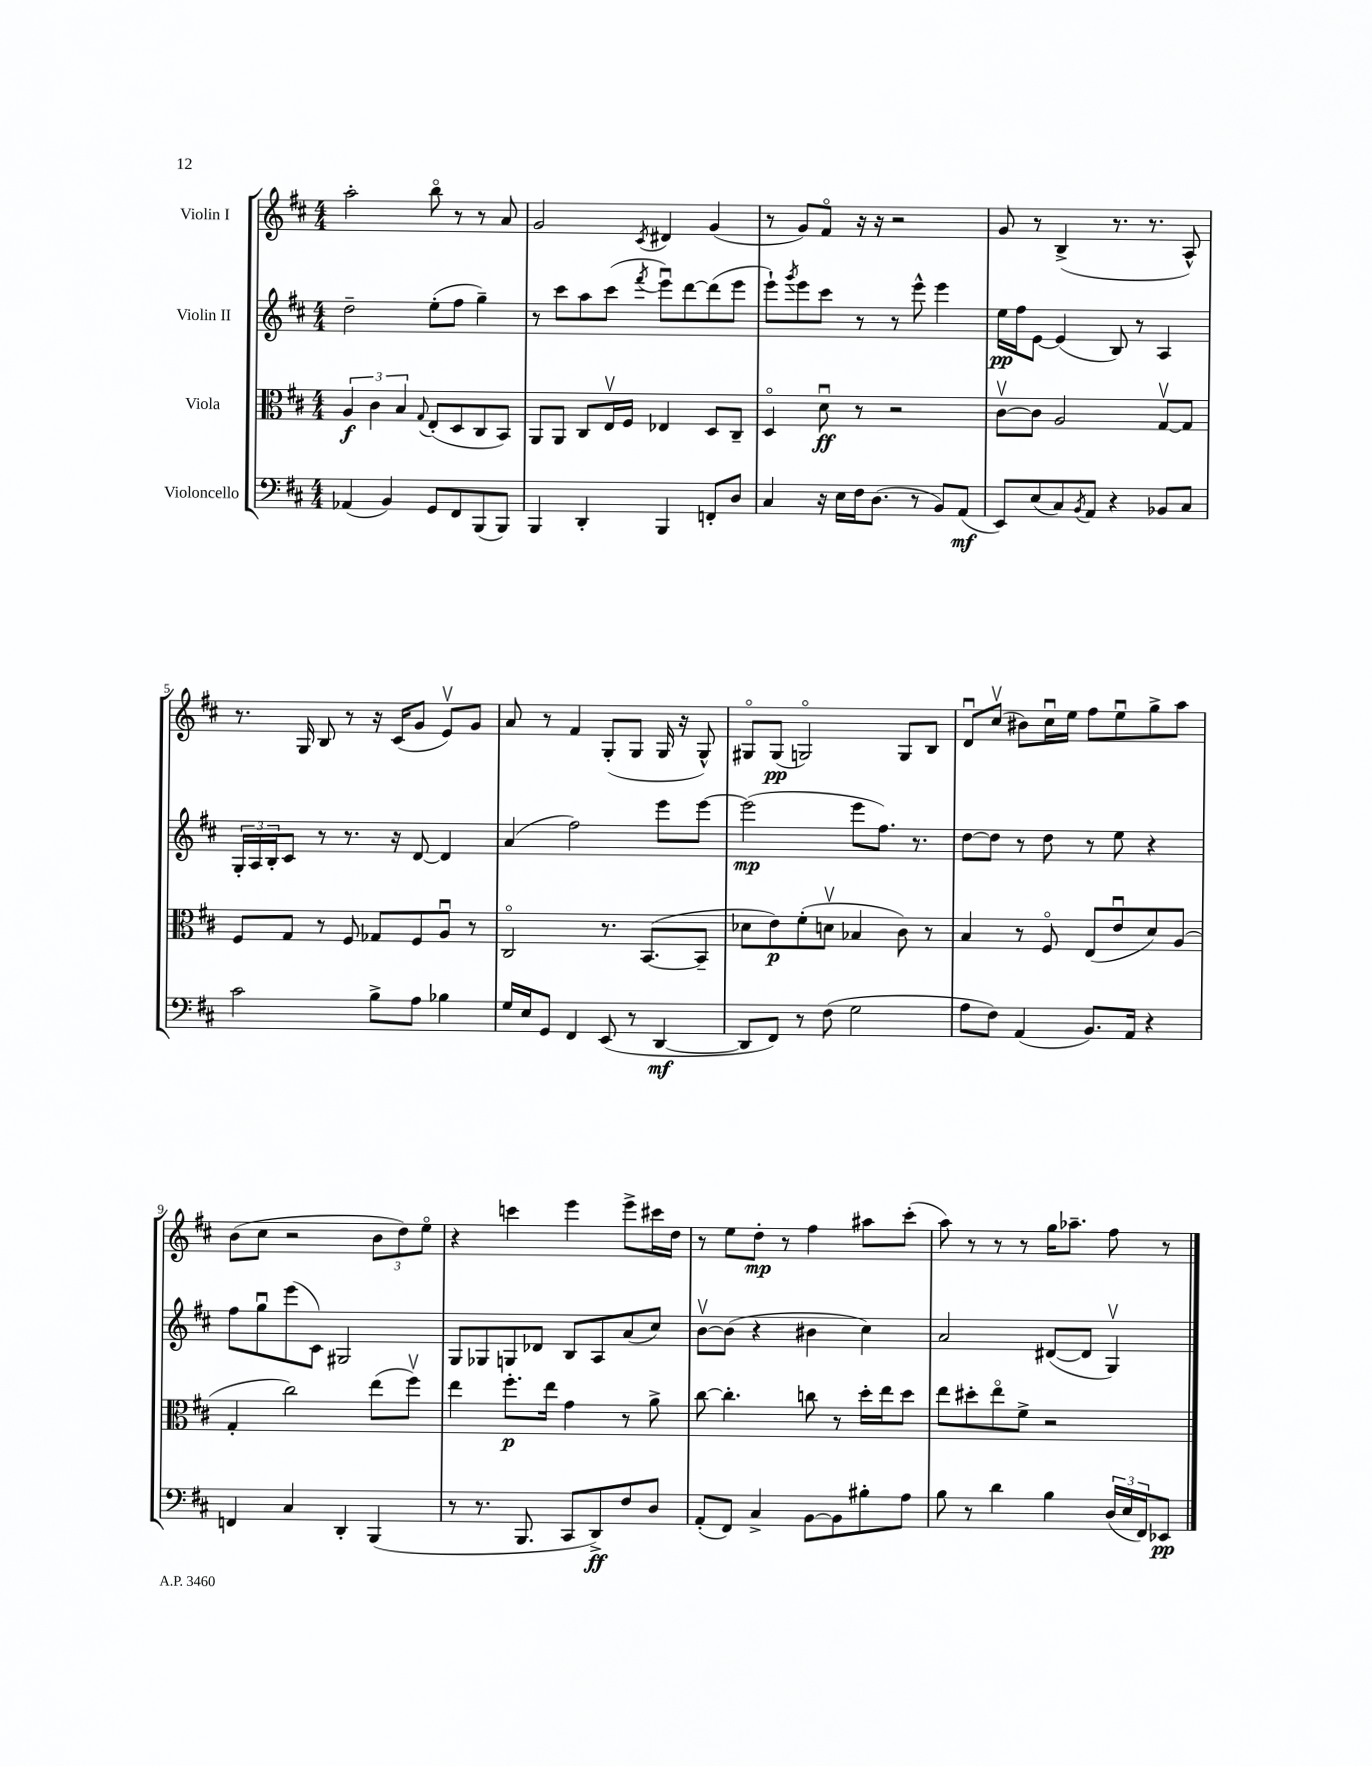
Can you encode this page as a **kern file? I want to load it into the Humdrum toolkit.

**kern	**kern	**kern	**kern
*staff4	*staff3	*staff2	*staff1
*clefF4	*clefC3	*clefG2	*clefG2
*k[f#c#]	*k[f#c#]	*k[f#c#]	*k[f#c#]
*M4/4	*M4/4	*M4/4	*M4/4
(4AA-	6A	2dd~	2aa'
.	6c#	.	.
4BB)	.	.	.
.	6B	.	.
.	8qqG	.	.
8GG	(8E'	(8ee'	8bbo
8FF#	8D	8ff#	8r
(8BBB	8C#	4gg~)	8r
8BBB)	8BB)	.	8a
=	=	=	=
4BBB	8AA	8r	2g
.	8AA	8ccc#	.
4DD'	8C#	8aa	.
.	16Ev	(8ccc#	.
.	16F#	.	.
.	.	8qfff#	8qc#
4BBB	4E-	8eeeu)	4d#
.	.	[8ddd	.
8FF'	8D	(8ddd]	(4g
8D	8C#~	8eee	.
=	=	=	=
4C#	4Do	8eee`)	8r
.	.	8qggg	.
.	.	8eee	8g)
16r	8du	8ccc#	8f#o
16E	.	.	.
16F#	8r	8r	16r
(8.D	.	.	16r
.	2r	8r	2r
8r	.	8eee^^	.
8BB)	.	4eee	.
(8AA	.	.	.
=	=	=	=
8EE)	[8c#v	16ee	8g
.	.	16ff#	.
(8E	8c#]	[8e	8r
8C#)	2A	(4e]	(4B^
8qBB	.	.	.
8AA	.	.	.
4r	.	8B)	8.r
.	.	8r	.
.	.	.	8.r
8BB-	[8Gv	4A	.
8C#	8G]	.	8A^^)
=	=	=	=
2c#	8F#	24G'	8.r
.	.	24A	.
.	.	24B'	.
.	8G	8c#	.
.	.	.	16G
.	8r	8r	8B
.	8F#	8.r	8r
8B^	8G-	.	16r
.	.	16r	(16c#
8A	8F#	[8d	8g
4B-	8Au	4d]	8ev)
.	8r	.	8g
=	=	=	=
16G	2C#o	(4a	8a
16E	.	.	.
8GG	.	.	8r
4FF#	.	2ff#)	4f#
(8EE	8.r	.	(8G'
8r	.	.	8G
.	([8.BB	.	.
[4DD	.	8eee	16G
.	.	.	16r
.	8BB~]	[8eee	8G^^)
=	=	=	=
8DD]	8d-	(2eee]	8G#o
8FF#)	8e)	.	(8G#
8r	(8f#'	.	2Go)
(8F#	8dv	.	.
2G	4B-	8eee	.
.	.	8.ff#)	.
.	8c#)	.	8G
.	.	8.r	.
.	8r	.	8B
=	=	=	=
8A	4B	[8dd	8du
8F#)	.	8dd]	(8cc#v
(4AA	8r	8r	8b#)
.	8F#o	8dd	16cc#u
.	.	.	16ee
8.BB)	(8E	8r	8ff#
.	8eu	8ee	8eeu
16AA	.	.	.
4r	8d)	4r	8gg^
.	(8A	.	8aa
=	=	=	=
4FF	4G'	8ff#	(8b
.	.	8ggu	8cc#
4C#	2cc#)	(8eee	2r
.	.	8c#)	.
4DD'	.	2G#	.
(4BBB	(8ee	.	12b
.	.	.	12dd)
.	8ff#v)	.	.
.	.	.	12eeo
=	=	=	=
8r	4ee	8G	4r
8.r	.	8G-	.
.	8.ff#'	8G	4ccc
8.BBB	.	.	.
.	.	8d-	.
.	16ee	.	.
8CC#	4g	8B	4eee
8DD^)	.	8A	.
8F#	8r	(8a	8eee^
8D	8a^	8cc#)	16ccc#
.	.	.	16dd
=	=	=	=
(8AA'	[8cc#	[8bv	8r
8FF#)	4.cc#']	(8b]	8ee
4C#^	.	4r	8dd'
.	.	.	8r
[8BB	8cc	4b#	4ff#
8BB]	8r	.	.
8B#'	16dd'	4cc#)	8aa#
.	16ee	.	.
8A	8dd	.	(8ccc#'
=	=	=	=
8B	8ee	2a	8aa)
8r	8dd#'	.	8r
4d	8eeo	.	8r
.	8f#^	.	8r
4B	2r	([8d#	16gg
.	.	.	8.aa-~
.	.	8d#]	.
(24D	.	4Gv)	8ff#
24E	.	.	.
24FF#)	.	.	.
8EE-	.	.	8r
==	==	==	==
*-	*-	*-	*-
